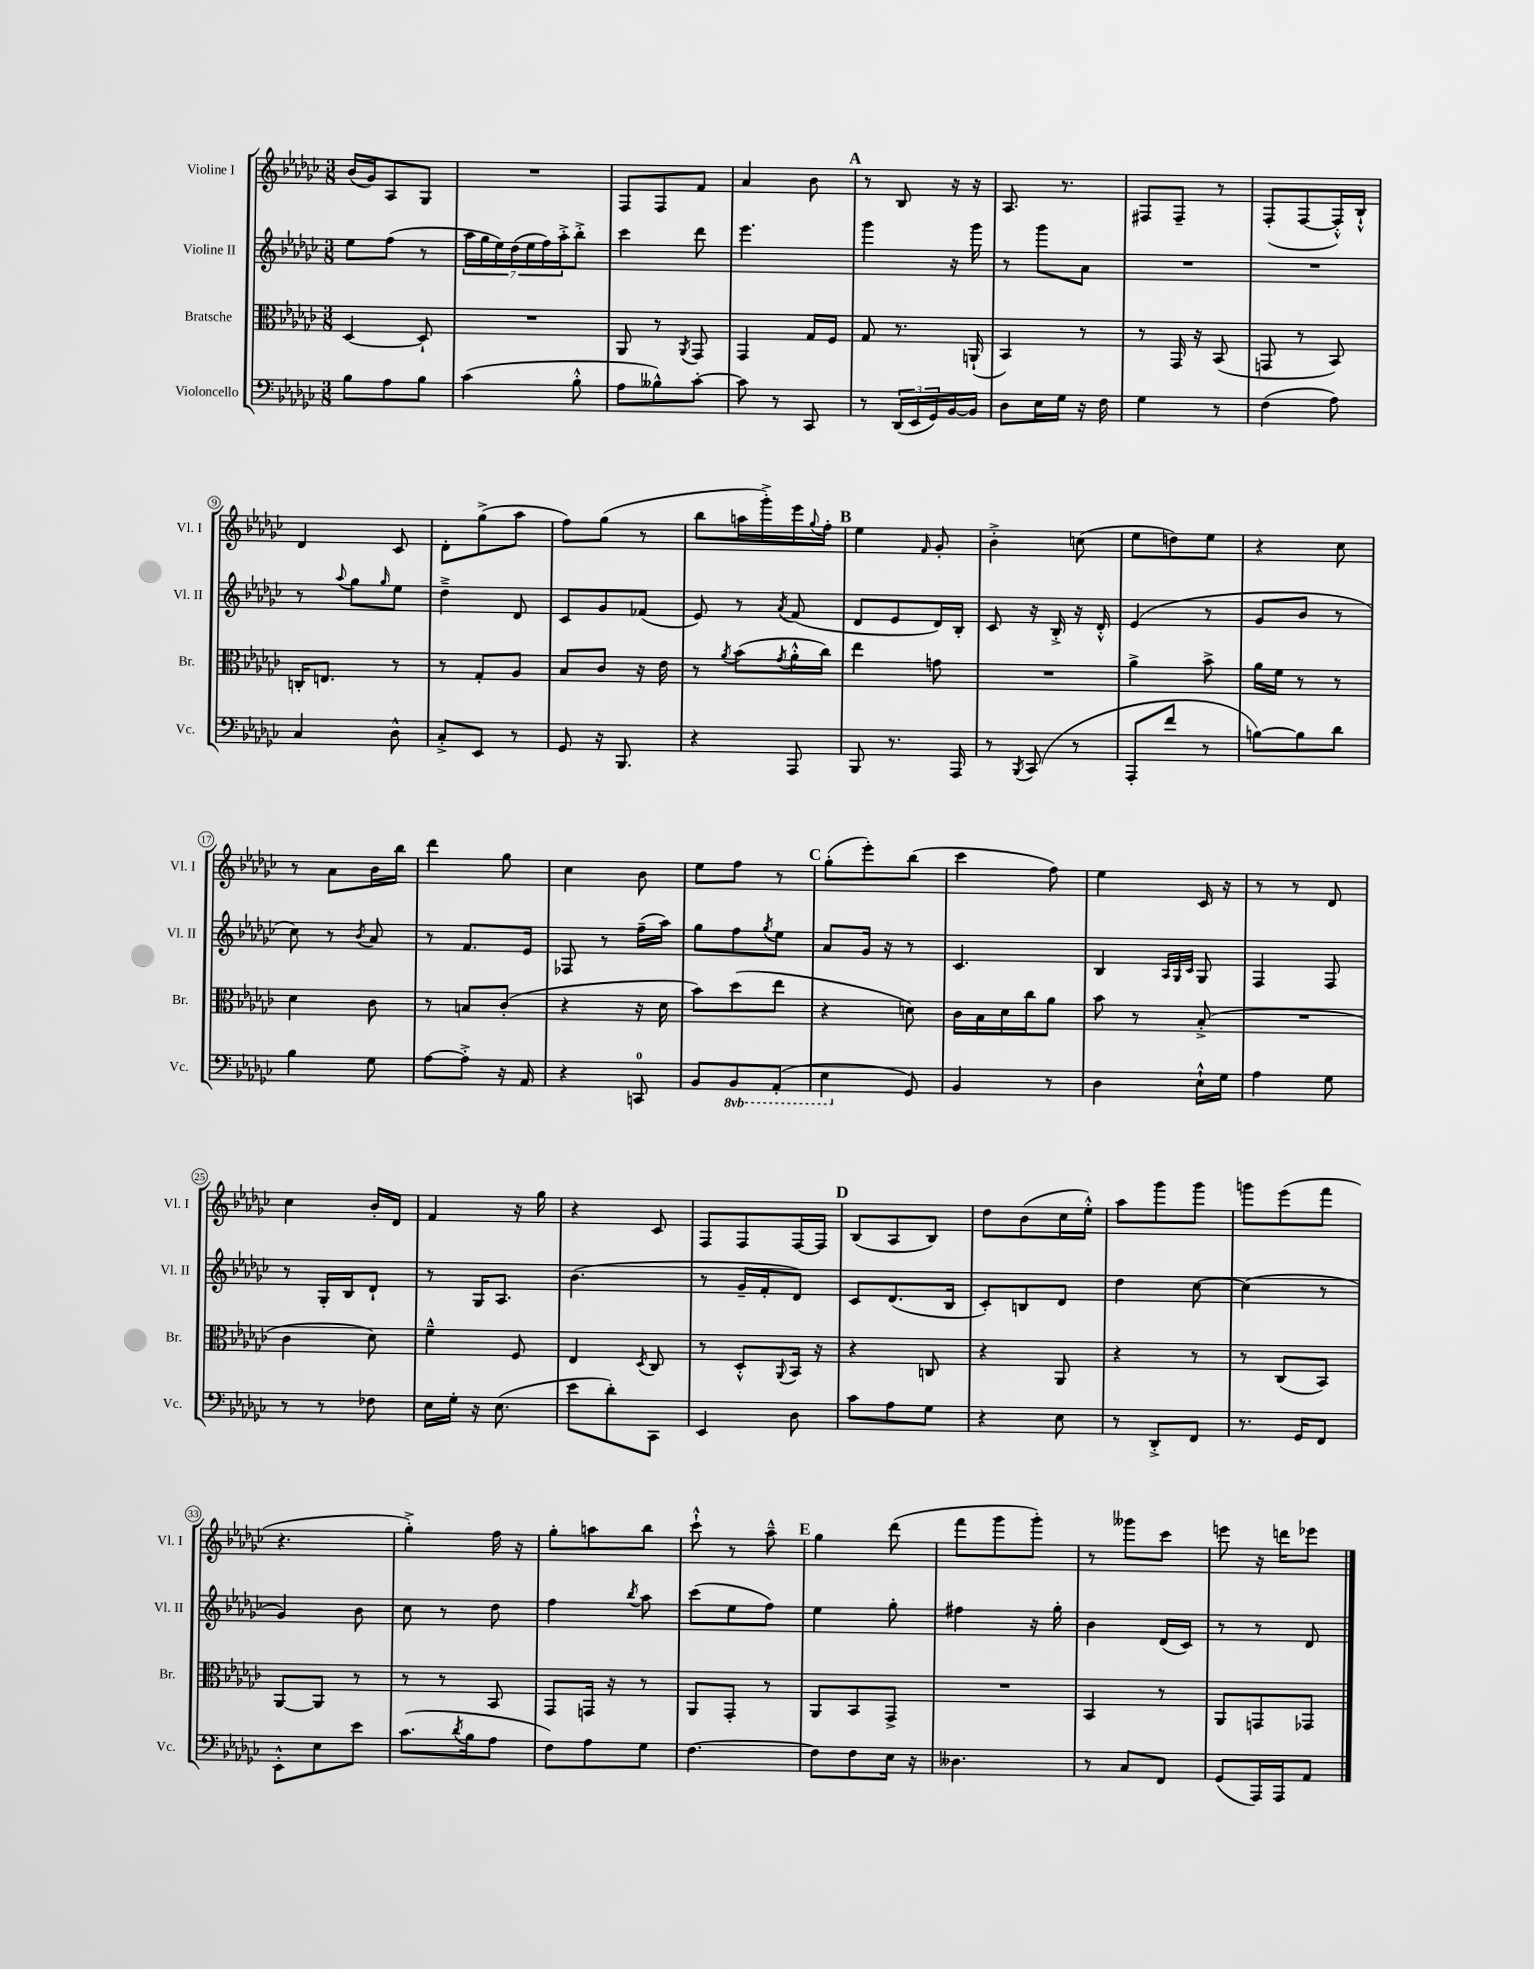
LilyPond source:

<<
\new StaffGroup <<
\new Staff = "s0" \with { instrumentName = "Violine I" shortInstrumentName = "Vl. I" } {
    \clef treble \key ges \major \numericTimeSignature \time 3/8
    bes'16( ges'16) aes8 ges8 |
    R4. |
    f8 f8 f'8 |
    aes'4 bes'8 |
    \mark \markup { \bold "A" } r8 bes8 r16 r16 |
    aes8. r8. |
    fis8 fis8-- r8 |
    f8-.( f8~ f16-.-^) bes16-!-^ |
    des'4 ces'8 |
    des'8-. ges''8->( aes''8 |
    f''8) ges''8( r8 |
    bes''8 a''16 ges'''16-.->) ees'''16 \appoggiatura { ges''8 } f''16-. |
    \mark \markup { \bold "B" } ees''4 \grace { f'16 } ges'8-. |
    bes'4-.-> c''8( |
    ees''8 d''8) ees''8 |
    r4 ces''8 |
    r8 aes'8 bes'16 bes''16 |
    des'''4 ges''8 |
    ces''4 bes'8 |
    ees''8 f''8 r8 |
    \mark \markup { \bold "C" } ges''8-.( ees'''8-.) bes''8( |
    ces'''4 f''8) |
    ees''4 ces'16 r16 |
    r8 r8 des'8 |
    ces''4 bes'16-. des'16 |
    f'4 r16 ges''16 |
    r4 ces'8 |
    f8 f8 f16~ f16 |
    \mark \markup { \bold "D" } bes8( aes8 bes8) |
    des''8 bes'8( ces''16 ees''16-.-^) |
    aes''8 ges'''8 ges'''8 |
    g'''8 ees'''8( f'''8 |
    r4. |
    ges''4-.->) f''16 r16 |
    ges''8-. a''8 bes''8 |
    ces'''8-!-^ r8 aes''8---^ |
    \mark \markup { \bold "E" } ges''4 des'''8( |
    f'''8 ges'''8 ges'''8-.) |
    r8 geses'''8 ces'''8 |
    e'''8 r16 d'''16 ees'''8 \bar "|." |
}
\new Staff = "s1" \with { instrumentName = "Violine II" shortInstrumentName = "Vl. II" } {
    \clef treble \key ges \major \numericTimeSignature \time 3/8
    ees''8 f''8( r8 |
    \tuplet 7/4 { aes''16 ges''16 ees''16) des''16( ees''16 f''16) aes''16-.-> } bes''8-.-> |
    ces'''4 des'''8 |
    ees'''4. |
    \mark \markup { \bold "A" } ges'''4 r16 ges'''16 |
    r8 ges'''8 aes'8 |
    R4. |
    R4. |
    r8 \appoggiatura { aes''8 } ges''8 \grace { ges''16 } ees''8 |
    des''4---> des'8 |
    ces'8 ges'8 fes'8( |
    ees'8) r8 \acciaccatura { aes'8 } f'8( |
    \mark \markup { \bold "B" } des'8 ees'8 des'16) bes16-. |
    ces'8 r16 bes16-.-> r16 des'16-.-^ |
    ees'4( r8 |
    ges'8 bes'8 r8 |
    ces''8) r8 \acciaccatura { bes'8 } aes'8 |
    r8 f'8. ees'16 |
    fes8 r8 f''16--( aes''16) |
    ges''8 f''8 \acciaccatura { ges''8 } ees''8 |
    \mark \markup { \bold "C" } aes'8 ges'16 r16 r8 |
    ces'4. |
    bes4 \grace { aes32 ges32 ces'32 } ges8 |
    f4 f8 |
    r8 ges16-. bes16 des'8-! |
    r8 ges16 aes8. |
    bes'4.( |
    r8 ges'16-- f'16-. des'8) |
    \mark \markup { \bold "D" } ces'8 des'8.( bes16 |
    ces'8-.) b8 des'8 |
    des''4 ces''8~ |
    ces''4( r8 |
    ges'4) bes'8 |
    ces''8 r8 des''8 |
    f''4 \acciaccatura { bes''8 } aes''8 |
    ces'''8( ees''8 f''8) |
    \mark \markup { \bold "E" } ees''4 ges''8-. |
    fis''4 r16 ges''16-. |
    bes'4 des'16( ces'16) |
    r8 r8 des'8 \bar "|." |
}
\new Staff = "s2" \with { instrumentName = "Bratsche" shortInstrumentName = "Br." } {
    \clef alto \key ges \major \numericTimeSignature \time 3/8
    des4~ des8-! |
    R4. |
    aes,8 r8 \acciaccatura { aes,8 } ges,8 |
    ges,4 ges16 f16 |
    \mark \markup { \bold "A" } ges8 r8. a,16-!( |
    bes,4) r8 |
    r8 ges,16 r16 bes,8( |
    g,8 r8 bes,8) |
    c16-. e8. r8 |
    r8 ges8-. aes8 |
    bes8 ces'8 r16 ees'16 |
    r8 \acciaccatura { aes'8 } bes'8( \acciaccatura { ges'8 } aes'16-.-^ ces''16) |
    \mark \markup { \bold "B" } ees''4 g'8 |
    R4. |
    aes'4-> bes'8-> |
    aes'16 f'16 r8 r8 |
    des'4 ces'8 |
    r8 b8 ces'8-.( |
    r4 r16 des'16 |
    bes'8) des''8( ees''8 |
    \mark \markup { \bold "C" } r4 d'8) |
    ces'16 bes16 des'16 ces''16 aes'8 |
    bes'8 r8 bes8-.->( |
    R4. |
    ces'4 des'8) |
    f'4---^ f8 |
    ees4 \acciaccatura { des8 } ces8 |
    r8 des8-.-^ \appoggiatura { aes,8 } bes,16 r16 |
    \mark \markup { \bold "D" } r4 c8 |
    r4 aes,8 |
    r4 r8 |
    r8 ces8( bes,8) |
    aes,8~ aes,8 r8 |
    r8 r8 bes,8 |
    ges,8 g,16 r16 r8 |
    aes,8 ges,8-. r8 |
    \mark \markup { \bold "E" } aes,8 bes,8 ges,8-> |
    R4. |
    bes,4 r8 |
    aes,8 g,8 ges,8 \bar "|." |
}
\new Staff = "s3" \with { instrumentName = "Violoncello" shortInstrumentName = "Vc." } {
    \clef bass \key ges \major \numericTimeSignature \time 3/8 \set Staff.ottavationMarkups = #ottavation-simple-ordinals
    bes8 aes8 bes8 |
    ces'4( bes8-.-^ |
    aes8 beses8-^) ces'8~-. |
    ces'8 r8 ces,8 |
    \mark \markup { \bold "A" } r8 \tuplet 3/2 { des,16( ees,16 ges,16) } bes,16~ bes,16 |
    des8 ees16 ges16 r16 f16 |
    ges4 r8 |
    f4( aes8) |
    ces4 des8-^ |
    ces8-.-> ees,8 r8 |
    ges,8 r16 bes,,8. |
    r4 aes,,8 |
    \mark \markup { \bold "B" } bes,,8 r8. aes,,16 |
    r8 \acciaccatura { bes,,8 } ces,8( r8 |
    aes,,8-. f'8 r8 |
    b8~) b8 des'8 |
    bes4 ges8 |
    aes8~ aes8-.-> r16 aes,16 |
    r4 c,8-0 |
    bes,8 \ottava #-1 bes,,8 aes,,8-.( |
    \mark \markup { \bold "C" } ees,4 \ottava #0 ges,8) |
    bes,4 r8 |
    des4 ees16-!-^ ges16 |
    aes4 ges8 |
    r8 r8 fes8 |
    ees16 ges16-. r16 ees8.( |
    ees'8 des'8-.) ces,8 |
    ees,4 des8 |
    \mark \markup { \bold "D" } ces'8 aes8 ges8 |
    r4 ees8 |
    r8 des,8-.-> f,8 |
    r8. ges,16 f,8 |
    ees,8-.-^ ees8 ees'8 |
    ces'8.( \acciaccatura { des'8 } bes16 aes8 |
    f8) aes8 ges8 |
    f4.~ |
    \mark \markup { \bold "E" } f8 f8 ees16 r16 |
    deses4. |
    r8 ces8 f,8 |
    ges,8( aes,,16) aes,,16 aes,8 \bar "|." |
}
>>
>>
\layout { \context { \Score \override BarNumber.stencil = #(make-stencil-circler 0.1 0.3 ly:text-interface::print) } }
